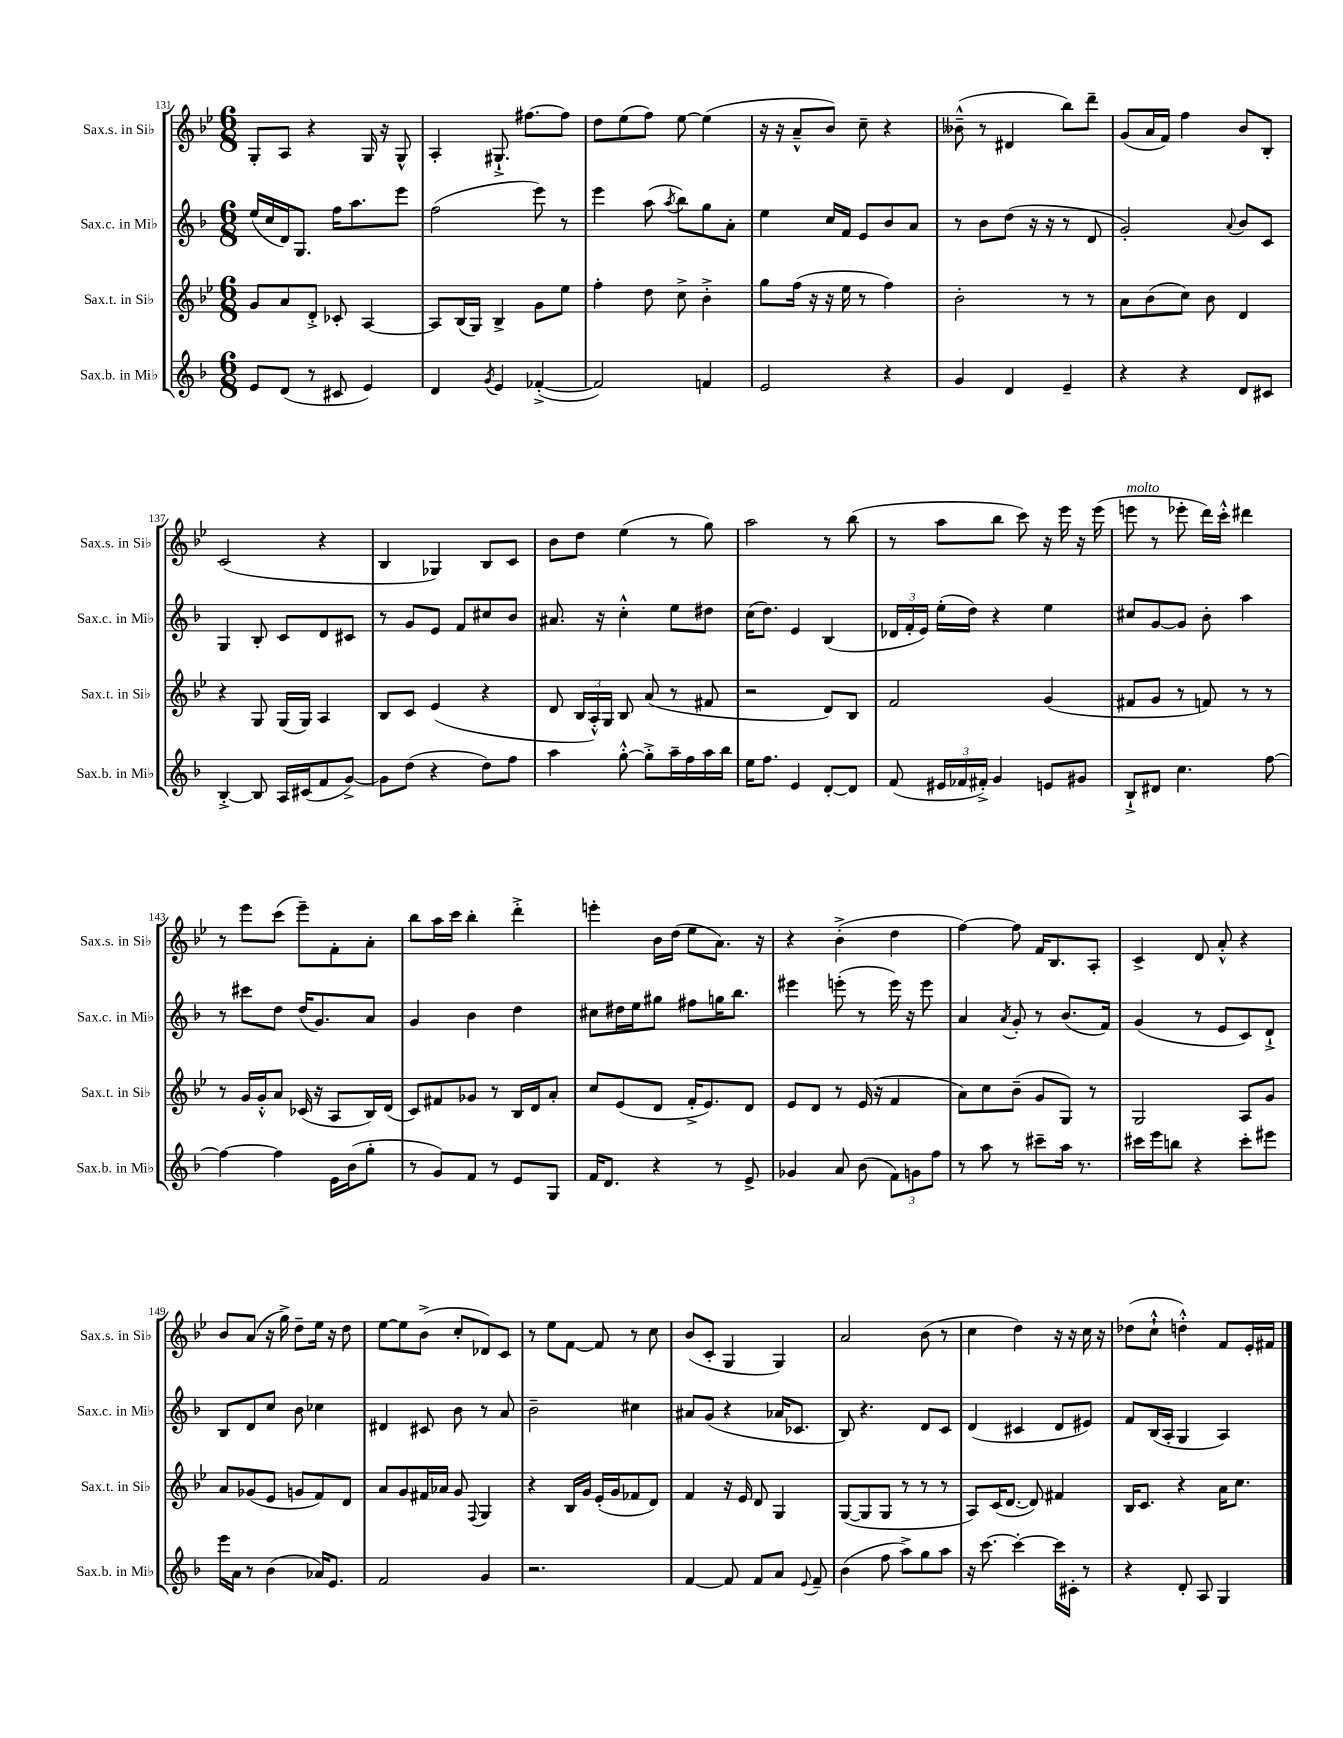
<<
\new StaffGroup <<
\new Staff = "s0" \with { instrumentName = "Sax.s. in Sib" shortInstrumentName = "Sax.s. in Sib" } {
    \clef treble \key bes \major \numericTimeSignature \time 6/8
    \autoBeamOff g8[-. a8] r4 g16 r16 g8-^ |
    a4-. gis8.-!-> fis''8.[~ fis''8] |
    d''8[ ees''8( f''8]) ees''8~ ees''4( |
    r16 r16 a'8[---^ bes'8]) c''8-- r4 |
    beses'8---^( r8 dis'4 bes''8[) d'''8]-- |
    g'8[( a'16 f'16]) f''4 bes'8[ bes8]-. |
    c'2( r4 |
    bes4 ges4) bes8[ c'8] |
    bes'8[ d''8] ees''4( r8 g''8) |
    a''2 r8 bes''8( |
    r8 a''8[ bes''8] c'''8) r16 ees'''16 r16 ees'''16( |
    e'''8^\markup { \italic "molto" } r8 ees'''8-. d'''16[) c'''16]-.-^ dis'''4 |
    r8 ees'''8[ c'''8]( ees'''8[--) f'8-. a'8]-. |
    bes''8[ a''16 c'''16] bes''4-. d'''4-.-> |
    e'''4-. bes'16[ d''16]( ees''8[ a'8.]) r16 |
    r4 bes'4-.->( d''4 |
    f''4~) f''8 f'16[ bes8. a8]-. |
    c'4-> d'8 a'8-.-^ r4 |
    bes'8[ a'8]( r16 g''16->) d''8[-- ees''16] r16 d''8 |
    ees''8[~ ees''8 bes'8]->( c''8[-. des'8) c'8] |
    r8 ees''8[ f'8]~ f'8 r8 c''8 |
    bes'8[( c'8]-. g4 g4) |
    a'2 bes'8( r8 |
    c''4 d''4) r16 r16 c''16 r16 |
    des''8[( c''8]-!-^ d''4-.-^) f'8[ ees'16-. fis'16] \bar "|." |
}
\new Staff = "s1" \with { instrumentName = "Sax.c. in Mib" shortInstrumentName = "Sax.c. in Mib" } {
    \clef treble \key f \major \numericTimeSignature \time 6/8
    \autoBeamOff e''16[( c''16 d'16) g8.] f''16[ a''8. e'''8] |
    f''2( e'''8) r8 |
    e'''4 a''8( \acciaccatura { a''8 } bes''8[) g''8 a'8]-. |
    e''4 c''16[ f'16] e'8[ bes'8 a'8] |
    r8 bes'8[ d''8]( r16 r16 r8 d'8 |
    g'2-.) \appoggiatura { a'8 } bes'8[ c'8] |
    g4 bes8-. c'8[ d'8 cis'8] |
    r8 g'8[ e'8] f'8[ cis''8 bes'8] |
    ais'8. r16 c''4-.-^ e''8[ dis''8] |
    c''16[( d''8.]) e'4 bes4( |
    \tuplet 3/2 { des'16[ f'16-. e'16]) } e''16[-.( d''16]) r4 e''4 |
    cis''8[ g'8~ g'8] bes'8-. a''4 |
    r8 cis'''8[ d''8] d''16[( g'8.) a'8] |
    g'4 bes'4 d''4 |
    cis''8[ dis''16 e''16 gis''8] fis''8[ g''16 bes''8.] |
    eis'''4 e'''8-.( r8 e'''16) r16 e'''8 |
    a'4 \acciaccatura { a'8 } g'8-. r8 bes'8.[( f'16]) |
    g'4( r8 e'8[ c'8) d'8]-!-> |
    bes8[ d'8 c''8] bes'8 ces''4 |
    dis'4 cis'8 bes'8 r8 a'8 |
    bes'2-- cis''4 |
    ais'8[ g'8]( r4 aes'16[ ces'8.] |
    bes8) r4. d'8[ c'8] |
    d'4( cis'4 d'8[ eis'8]) |
    f'8[ bes16( a16]-. g4 a4) \bar "|." |
}
\new Staff = "s2" \with { instrumentName = "Sax.t. in Sib" shortInstrumentName = "Sax.t. in Sib" } {
    \clef treble \key bes \major \numericTimeSignature \time 6/8
    \autoBeamOff g'8[ a'8 d'8]-.-> ces'8-. a4~ |
    a8[ bes16( g16]) bes4-> g'8[ ees''8] |
    f''4-. d''8 c''8-> bes'4-.-> |
    g''8[ f''16]( r16 r16 ees''16 r8 f''4) |
    bes'2-. r8 r8 |
    a'8[ bes'8( c''8]) bes'8 d'4 |
    r4 g8 g16[( g16]) a4 |
    bes8[ c'8] ees'4( r4 |
    d'8 \tuplet 3/2 { bes16[ a16-.-^) g16] } bes8 a'8( r8 fis'8 |
    r2 d'8[) bes8] |
    f'2 g'4( |
    fis'8[ g'8] r8 f'8) r8 r8 |
    r8 g'16[ g'16-.-^ a'8] ces'16( r16 a8[ bes16) d'16]( |
    c'8[) fis'8 ges'8] r8 bes16[ d'16 a'8]-. |
    c''8[ ees'8( d'8] f'16[-.-> ees'8.) d'8] |
    ees'8[ d'8] r8 ees'16( r16 f'4 |
    a'8[) c''8 bes'8]--( g'8[ g8]) r8 |
    g2 a8[ g'8] |
    a'8[ ges'8( ees'8] g'8[ f'8) d'8] |
    a'8[ g'8 fis'16 aes'16] g'8 \appoggiatura { f8 } g4 |
    r4 bes16[ g'16] ees'16[-.( g'16 fes'8 d'8]) |
    f'4 r16 ees'16 d'8 g4 |
    g8[~( g8 g8] r8 r8 r8 |
    a8[) c'16( d'8.]~ d'8) fis'4 |
    bes16[ c'8.] r4 a'16[ c''8.] \bar "|." |
}
\new Staff = "s3" \with { instrumentName = "Sax.b. in Mib" shortInstrumentName = "Sax.b. in Mib" } {
    \clef treble \key f \major \numericTimeSignature \time 6/8
    \autoBeamOff e'8[ d'8]( r8 cis'8 e'4) |
    d'4 \acciaccatura { g'8 } e'4 fes'4~-.->( |
    fes'2) f'4 |
    e'2 r4 |
    g'4 d'4 e'4-- |
    r4 r4 d'8[ cis'8] |
    bes4~-.-> bes8 a16[ cis'16( f'8 g'8]~->) |
    g'8[ d''8]( r4 d''8[) f''8] |
    a''4 g''8~-.-^ g''8[-.-> a''16-- f''16 a''16 bes''16] |
    e''16[ f''8.] e'4 d'8[~-. d'8] |
    f'8( \tuplet 3/2 { eis'16[ fes'16 fis'16]-.->) } g'4 e'8[ gis'8] |
    bes8[-!-> dis'8] c''4. f''8~ |
    f''4~ f''4 e'16[ bes'16( g''8]-. |
    r8 g'8[) f'8] r8 e'8[ g8] |
    f'16[ d'8.] r4 r8 e'8-> |
    ges'4 a'8 bes'8( \tuplet 3/2 { f'8[) g'8 f''8] } |
    r8 a''8 r8 cis'''8[-- a''16] r8. |
    cis'''16[ e'''16 b''8] r4 cis'''8[-. eis'''8] |
    e'''16[ a'16] r8 bes'4( aes'16[) e'8.] |
    f'2 g'4 |
    r2. |
    f'4~ f'8 f'8[ a'8] \appoggiatura { e'8 } f'8-- |
    bes'4( f''8 a''8[->) g''8 a''8] |
    r16 c'''8.~ c'''4~-. c'''16[ cis'16]-. r8 |
    r4 d'8-. a8 g4 \bar "|." |
}
>>
>>
\layout { \context { \Score currentBarNumber = #131 } }
